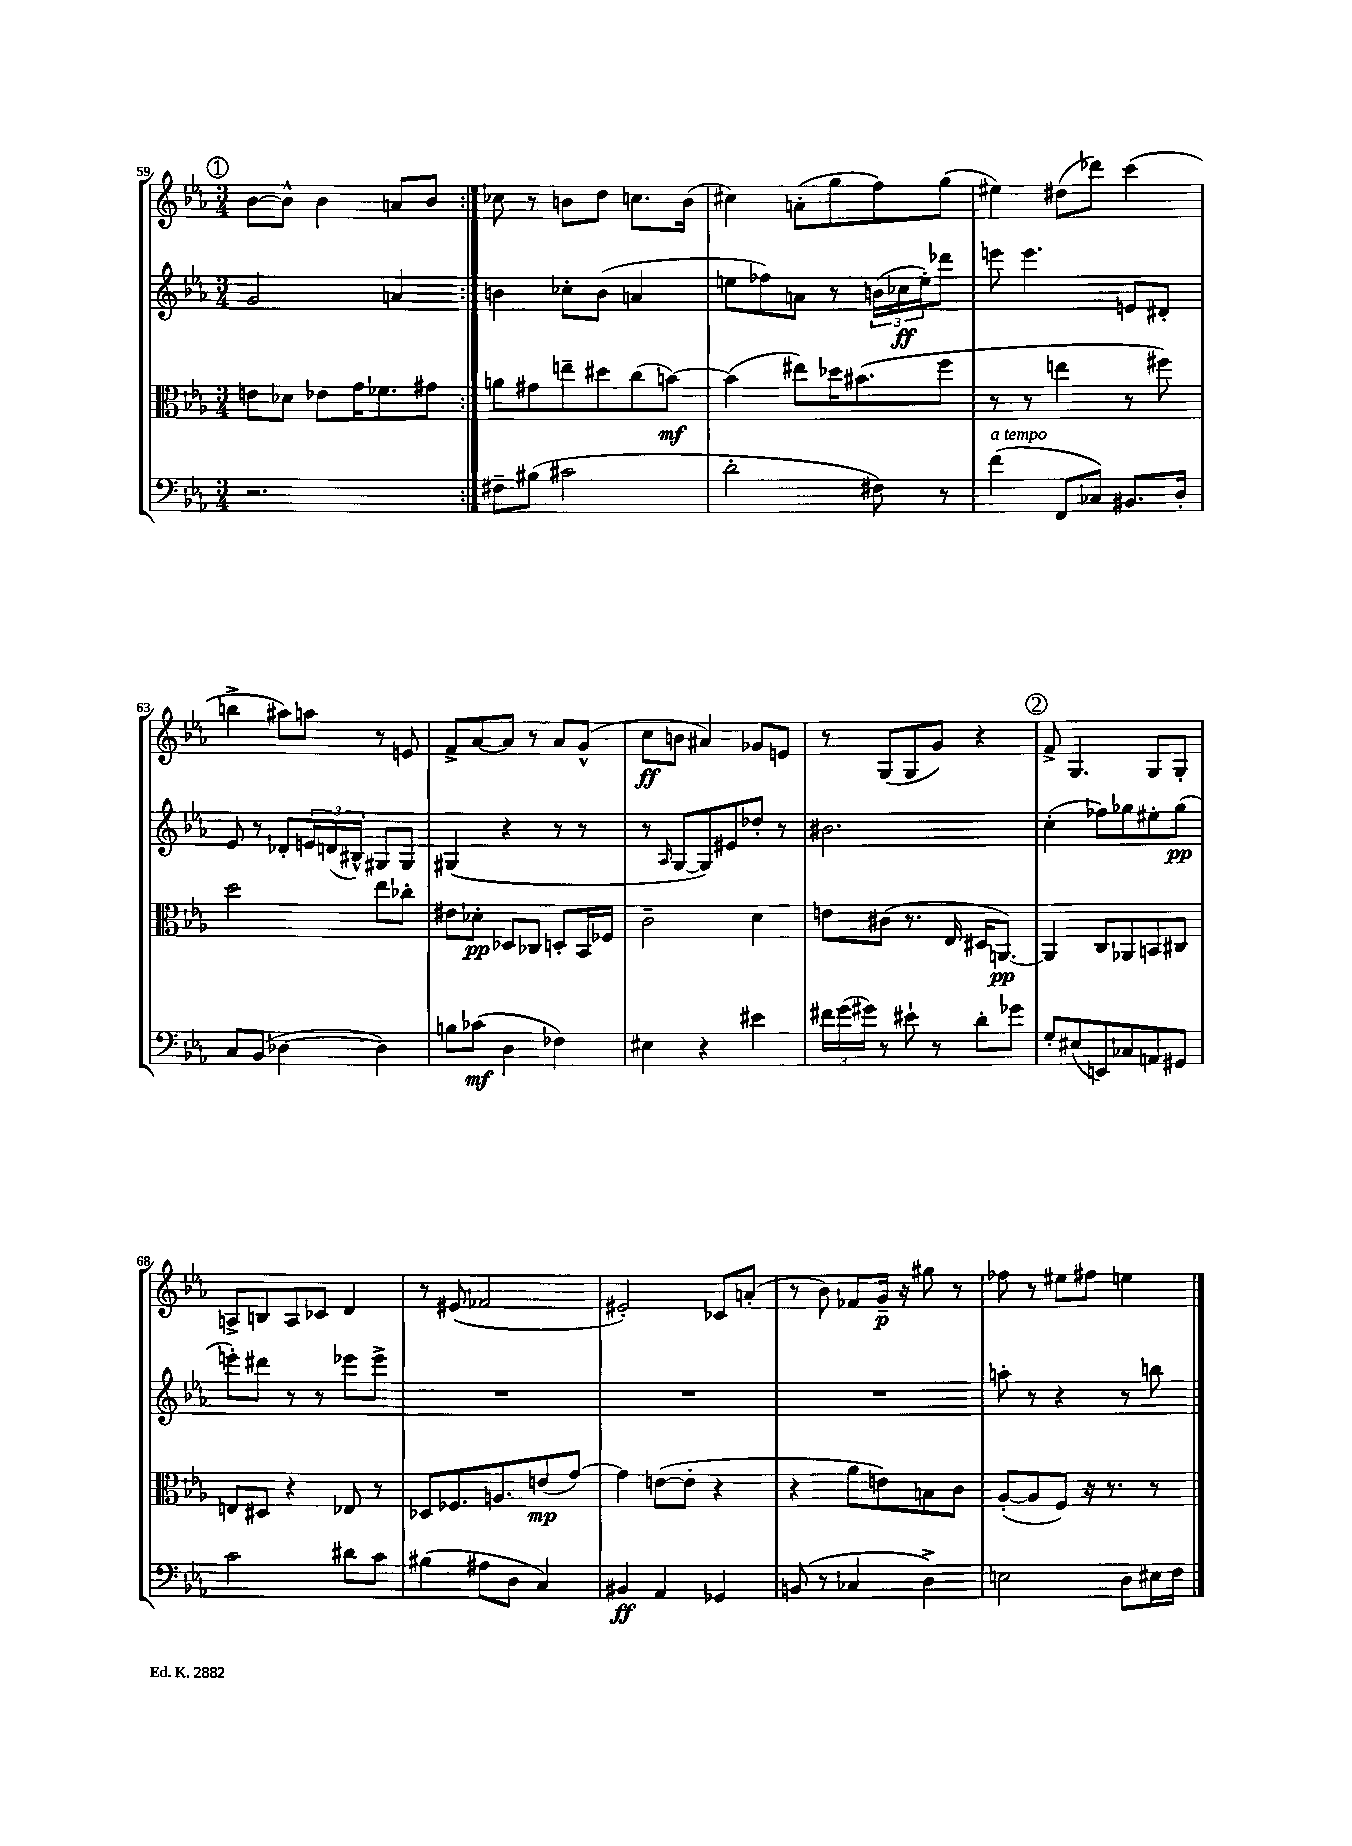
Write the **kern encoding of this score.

**kern	**kern	**kern	**kern
*staff4	*staff3	*staff2	*staff1
*clefF4	*clefC3	*clefG2	*clefG2
*k[b-e-a-]	*k[b-e-a-]	*k[b-e-a-]	*k[b-e-a-]
*M3/4	*M3/4	*M3/4	*M3/4
2.r	8e	2g	[8b-
.	8d-	.	8b-^^]
.	8e-	.	4b-
.	16g	.	.
.	8.f-	.	.
.	.	4a	8a
.	8g#	.	8b-
=:|!	=:|!	=:|!	=:|!
8F#~	8a	4b	8cc-
(8B#	8g#	.	8r
2c#	8ee~	8cc-'	8b
.	8dd#	(8b	8dd
.	(8cc	4a	8.cc
.	[8b)	.	.
.	.	.	(16b
=	=	=	=
2d'	(4b]	8ee	4cc#)
.	.	8ff-)	.
.	8ee#)	8a	(8a'
.	16dd-	8r	8gg
.	(8.b#	.	.
8F#)	.	(24b	8ff)
.	.	24cc-	.
.	.	24ee')	.
8r	8ff	8ddd-	(8gg
=	=	=	=
(4f	8r	8eee	4ee#)
.	8r	4.eee	.
8FF	4ee	.	(8dd#
8C-)	.	.	8ddd-)
8.BB#	8r	8e	(4ccc
.	8ff#)	8d#'	.
16D'	.	.	.
=	=	=	=
8C	2dd	8e-	4bb^
(8BB-	.	8r	.
[4D-	.	8d-'	8aa#)
.	.	24e	8aa
.	.	(24d	.
.	.	24B#^^)	.
4D-])	8ee-	8G#	8r
.	8cc-'	8G#	8e
=	=	=	=
8B	8e#	(4G#	8f^
(8c-	8d-'	.	[8a-
4D	8D-	4r	8a-]
.	8C-	.	8r
4F-)	8D'	8r	8a-
.	16BB-	8r	(8g^^
.	16F-	.	.
=	=	=	=
4E#	2c~	8r	8cc
.	.	16qqA-	.
.	.	[8G	8b
4r	.	8G])	4a#)
.	.	8e#	.
4e#	4d	8dd-'	8g-
.	.	8r	8e
=	=	=	=
24f#	8e	2.b#	8r
(24g	.	.	.
24g#)	.	.	.
8r	(8c#	.	(8G
8e#`	8.r	.	8G
8r	.	.	8g)
.	16E-	.	.
8d'	16D#	.	4r
.	[8.AA)	.	.
8g-	.	.	.
=	=	=	=
8G'	4AA]	(4cc'	8f^
(8E#	.	.	4.G
8EE)	8C	8ff-)	.
8C-	8AA-	8gg-	.
8AA	8BB	8ee#'	8G
8GG#	8C#	(8gg-	8G'
=	=	=	=
2c	8E	8eee')	8A^
.	8D#	8ddd#	8B
.	4r	8r	8A
.	.	8r	8c-
8d#	8E-	8eee-	4d
8c	8r	8eee-^	.
=	=	=	=
(4B#	8D-	2.r	8r
.	8.F-	.	(8e#
8A#	.	.	2f-
.	8.A	.	.
8D	.	.	.
4C)	(8e	.	.
.	[8g)	.	.
=	=	=	=
4BB#	4g]	2.r	2e#')
4AA-	([8e	.	.
.	8e']	.	.
4GG-	4r	.	8c-
.	.	.	(8a'
=	=	=	=
(8BB	4r	2.r	8r
8r	.	.	8b-)
4C-	8a-	.	8f-
.	8e)	.	16g~
.	.	.	16r
4D^)	8B	.	8gg#
.	8c	.	8r
=	=	=	=
2E	([8A-'	8aa'	8ff-
.	8A-]	8r	8r
.	8F)	4r	8ee#
.	16r	.	8ff#
.	8.r	.	.
8D	.	8r	4ee
16E#	8r	8bb	.
16F	.	.	.
==	==	==	==
*-	*-	*-	*-
